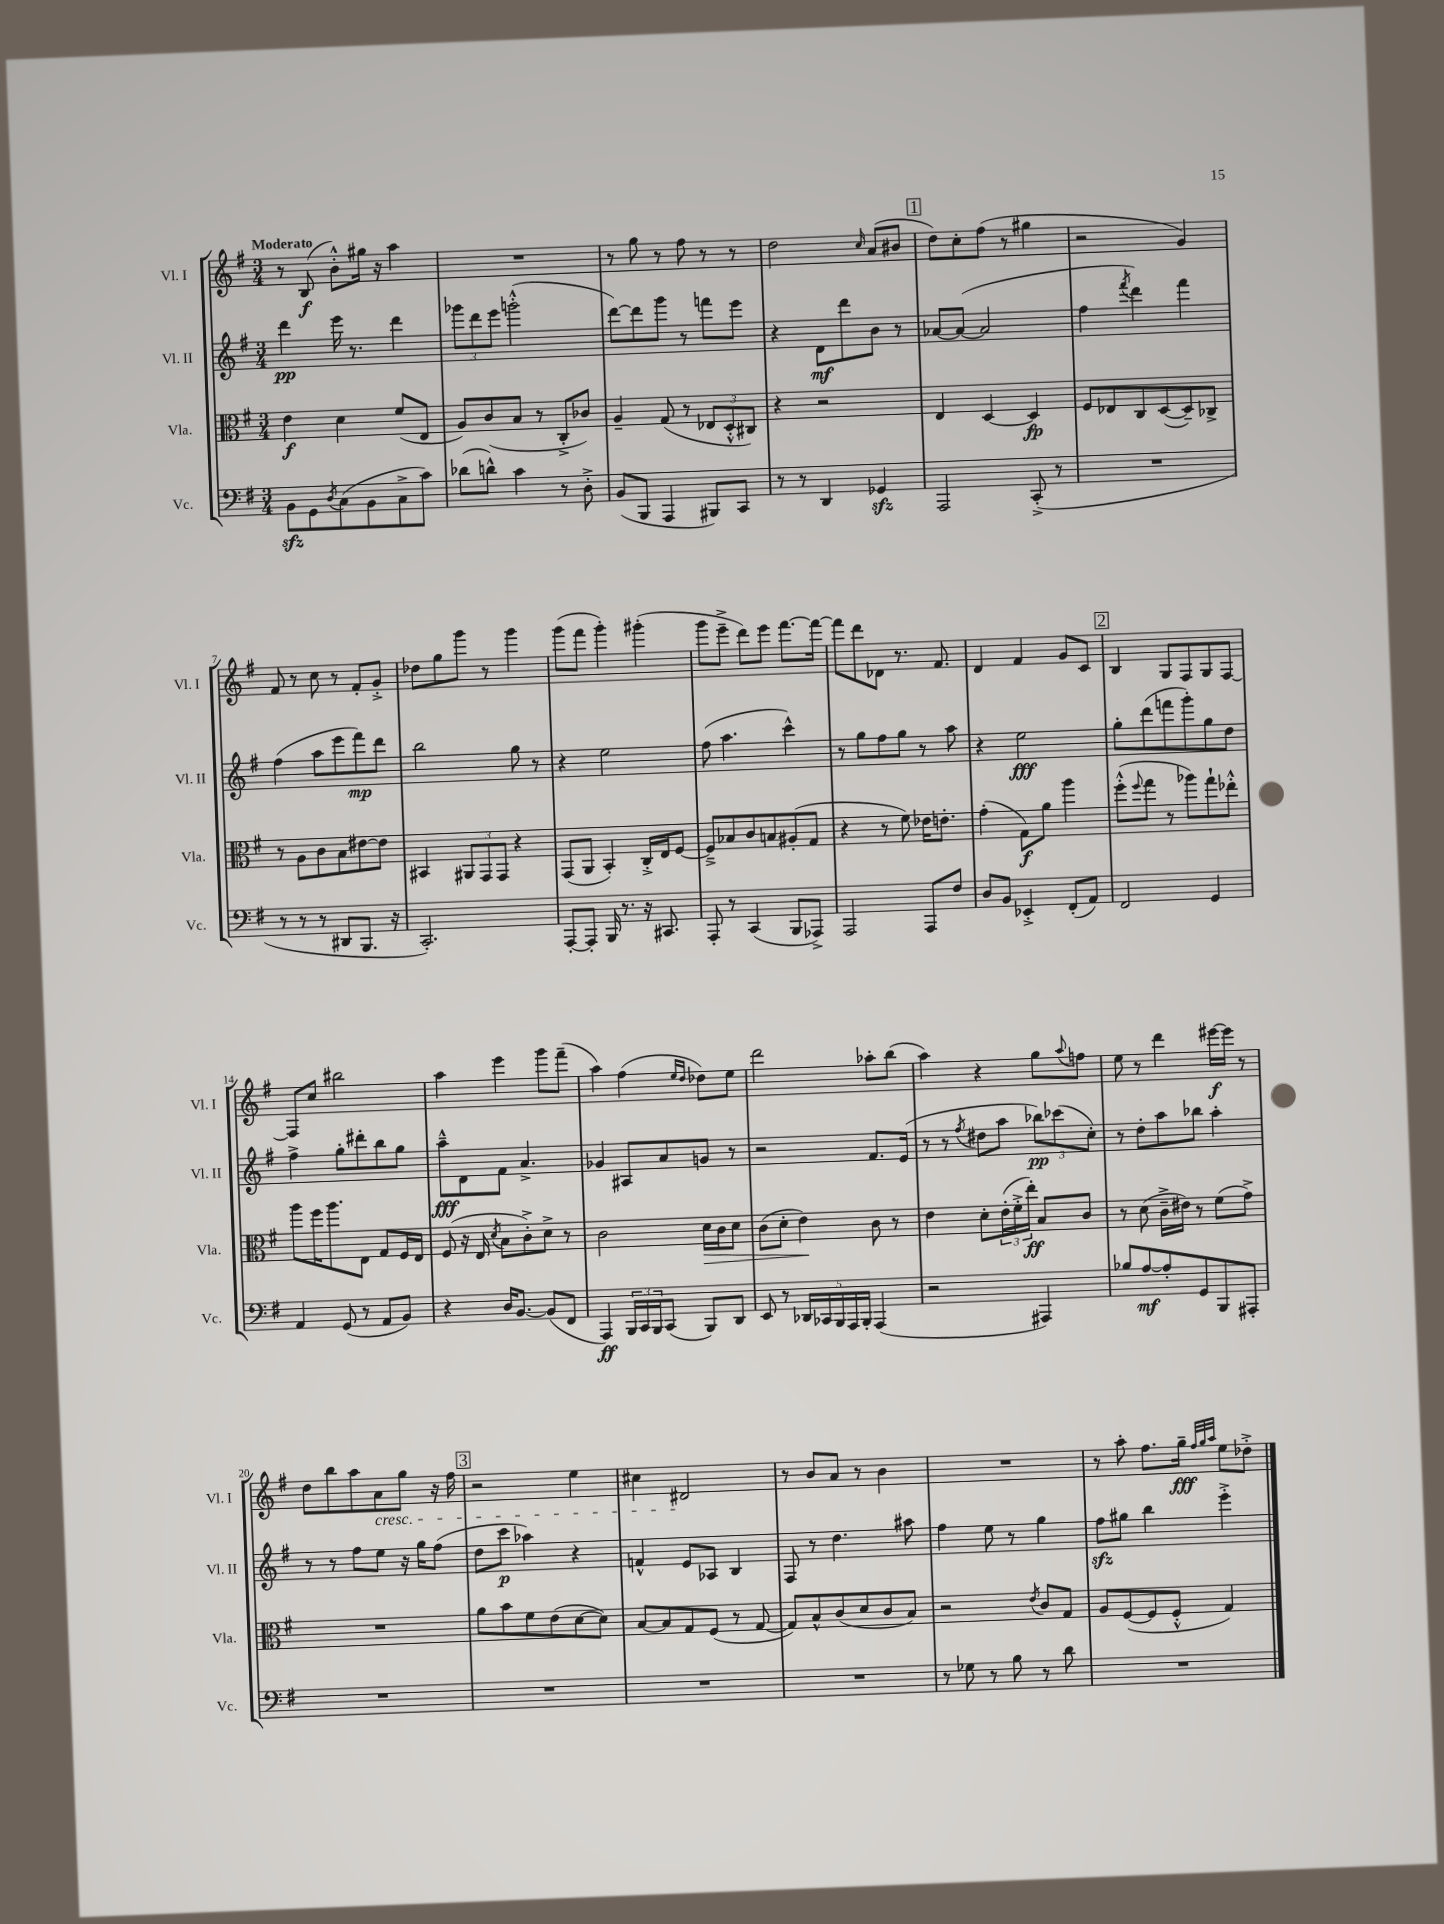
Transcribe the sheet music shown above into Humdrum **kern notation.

**kern	**kern	**kern	**kern
*staff4	*staff3	*staff2	*staff1
*clefF4	*clefC3	*clefG2	*clefG2
*k[f#]	*k[f#]	*k[f#]	*k[f#]
*M3/4	*M3/4	*M3/4	*M3/4
8BB	4e	4ddd	8r
8GG	.	.	(8B
8qD	.	.	.
(8C	4d	16eee	8b'^^)
.	.	8.r	.
8BB	.	.	16gg#
.	.	.	16r
8C^	(8f#	4ddd	4aa
8c)	8E	.	.
=	=	=	=
(8d-	8A)	12ggg-	2.r
.	.	12ddd	.
8d^^)	(8c	.	.
.	.	12eee	.
4c	8B	(2ggg'^^	.
.	8r	.	.
8r	8C'^	.	.
8D'^	8c-)	.	.
=	=	=	=
(8BB	4A~	[8ddd)	8r
8BBB	.	8ddd]	8gg
4AAA	(8G	8ggg	8r
.	8r	8r	8ff#
8BBB#)	12E-	8fff	8r
.	12D'^^	.	.
8CC	.	8eee	8r
.	12C#)	.	.
=	=	=	=
8r	4r	4r	2dd
8r	.	.	.
4DD	2r	8d	.
.	.	8ddd	.
.	.	.	16qqcc
4GG-	.	8b	(8a
.	.	8r	8b#
=	=	=	=
2AAA	4E	[8a-	8dd)
.	.	(8a-_	8cc'
.	[4D	2a-]	(8ff#
.	.	.	8r
(8CC'^	4D]	.	4gg#
8r	.	.	.
=	=	=	=
2.r	8F#	4ff#	2r
.	8E-	.	.
.	.	8qfff#	.
.	8C	4ddd)	.
.	([8D	.	.
.	8D~])	4fff#	4g)
.	8C-^	.	.
=	=	=	=
8r	8r	(4ff#	8f#
8r	8A	.	8r
8r	8c	8aa	8cc
8DD#	8B	8eee	8r
8.BBB	[8e#	8fff#)	8f#'
.	8e#]	8ddd	8g'^
16r	.	.	.
=	=	=	=
2.CC')	4BB#	2bb	8dd-
.	.	.	8gg
.	12AA#	.	8ggg
.	12GG	.	.
.	.	.	8r
.	12GG	.	.
.	4r	8gg	4ggg
.	.	8r	.
=	=	=	=
[8AAA'	(8GG	4r	(8ggg
8AAA']	8AA	.	8fff#
16BBB	4BB')	2ee	4ggg')
8.r	.	.	.
16r	16C'^	.	(4ggg#'
8.CC#	16E	.	.
.	[8F#	.	.
=	=	=	=
8AAA'	8F#~^]	(8ff#	8ggg
8r	8B-	4.aa	8eee~^
(4CC	8c	.	8ddd)
.	8B	.	8eee
8BBB	(8A#'	4ccc^^)	[8.fff#
8AAA-^)	8G	.	.
.	.	.	16fff#_
=	=	=	=
2AAA	4r	8r	8fff#]
.	.	8gg	8ddd
.	8r	8ff#	8d-
.	8f#)	8gg	8.r
8AAA	16e-	8r	.
.	8.e'	.	8.f#
8F#	.	8aa	.
=	=	=	=
8D	(4g'	4r	4d
8BB	.	.	.
4EE-'^	8G)	2ee	4f#
.	8a	.	.
(8FF#'	4aa	.	8g
8AA)	.	.	8c
=	=	=	=
2FF#	(8ff#'^^	8gg'	4B
.	8qqff#	.	.
.	8gg	(8ddd	.
.	8r	8fff	8G
.	8aa-)	8ggg')	8F#
4GG	8gg`	8gg	8G
.	8ee-'^^	8dd	[8F#
=	=	=	=
4AA	8aa	4ff#^	8F#]
.	16ff#	.	8cc
.	8.aa	.	.
(8GG	.	8gg'	2bb#
8r	8E	8ddd#'	.
8AA	8G	8bb	.
8BB)	16F#	8gg	.
.	16E	.	.
=	=	=	=
4r	(8F#	8aa~^^	4aa
.	16r	8d	.
.	16E	.	.
.	8qd	.	.
16D	8B	8f#	4eee
[8.BB	.	.	.
.	8c'^)	4.a^	.
(8BB]	8d^	.	8ggg
8FF#	8r	.	(8fff#~
=	=	=	=
4AAA)	2c	4g-	4aa)
24BBB	.	8A#	(4ff#
24CC	.	.	.
24BBB	.	.	.
(8CC	.	8a	.
.	.	.	16qqee
.	.	.	16qqdd
8BBB)	16d	8g	8dd-)
.	16c	.	.
8DD	8d	8r	8ee
=	=	=	=
8EE	(8c	2r	2ddd
8r	8d'	.	.
20DD-	4e)	.	.
20CC-	.	.	.
20BBB	.	.	.
20AAA	.	.	.
20BBB'	.	.	.
(4AAA	8c	8.f#	8aa-'
.	8r	.	(8bb
.	.	(16e	.
=	=	=	=
2r	4e	8r	4aa)
.	.	8r	.
.	.	8qff#	.
.	8d'	8dd#	4r
.	(24e'	8aa	.
.	24f#'^	.	.
.	24ee')	.	.
4AAA#)	8B	12bb-)	8gg
.	.	(12ccc-	.
.	.	.	8qqaa
.	8c	.	8ff
.	.	12cc')	.
=	=	=	=
8B-	8r	8r	8ee
[8A	(8d	8dd'	8r
8A']	16c~^	8aa	4ddd
.	16e#)	.	.
8GG	8r	8bb-	.
8BBB	(8f#	4aa'	[16eee#
.	.	.	16eee#]
8AAA#'	8g^)	.	8r
=	=	=	=
2.r	2.r	8r	8dd
.	.	8r	8bb
.	.	8ff#	8aa
.	.	8ee	8a
.	.	16r	8gg
.	.	16gg	.
.	.	(8ff#	16r
.	.	.	16ff#
=	=	=	=
2.r	8a	8dd	2r
.	8b	8ccc	.
.	8f#	4aa-)	.
.	(8e	.	.
.	[8d	4r	4ee
.	8d])	.	.
=	=	=	=
2.r	[8B	4f^^	4cc#
.	8B]	.	.
.	8G	8e	2d#
.	(8F#	8A-	.
.	8r	4B	.
.	[8G	.	.
=	=	=	=
2.r	8G])	8F#	8r
.	8B^^	8r	8b
.	(8c	4.dd	8a
.	8d	.	8r
.	8c	.	4b
.	8B)	8aa#	.
=	=	=	=
8r	2r	4ff#	2.r
8G-	.	.	.
8r	.	8ee	.
8B	.	8r	.
.	8qe	.	.
8r	8c	4gg	.
8d	8G	.	.
=	=	=	=
2.r	8A	8ff#	8r
.	([8F#	8gg#	8aa'
.	8F#]	4bb	8.ff#
.	8F#'^^	.	.
.	.	.	16gg~
.	.	.	32qqff#
.	.	.	32qqgg
.	.	.	32qqaa
.	4G)	4eee'^	8ee
.	.	.	8dd-'^
==	==	==	==
*-	*-	*-	*-
